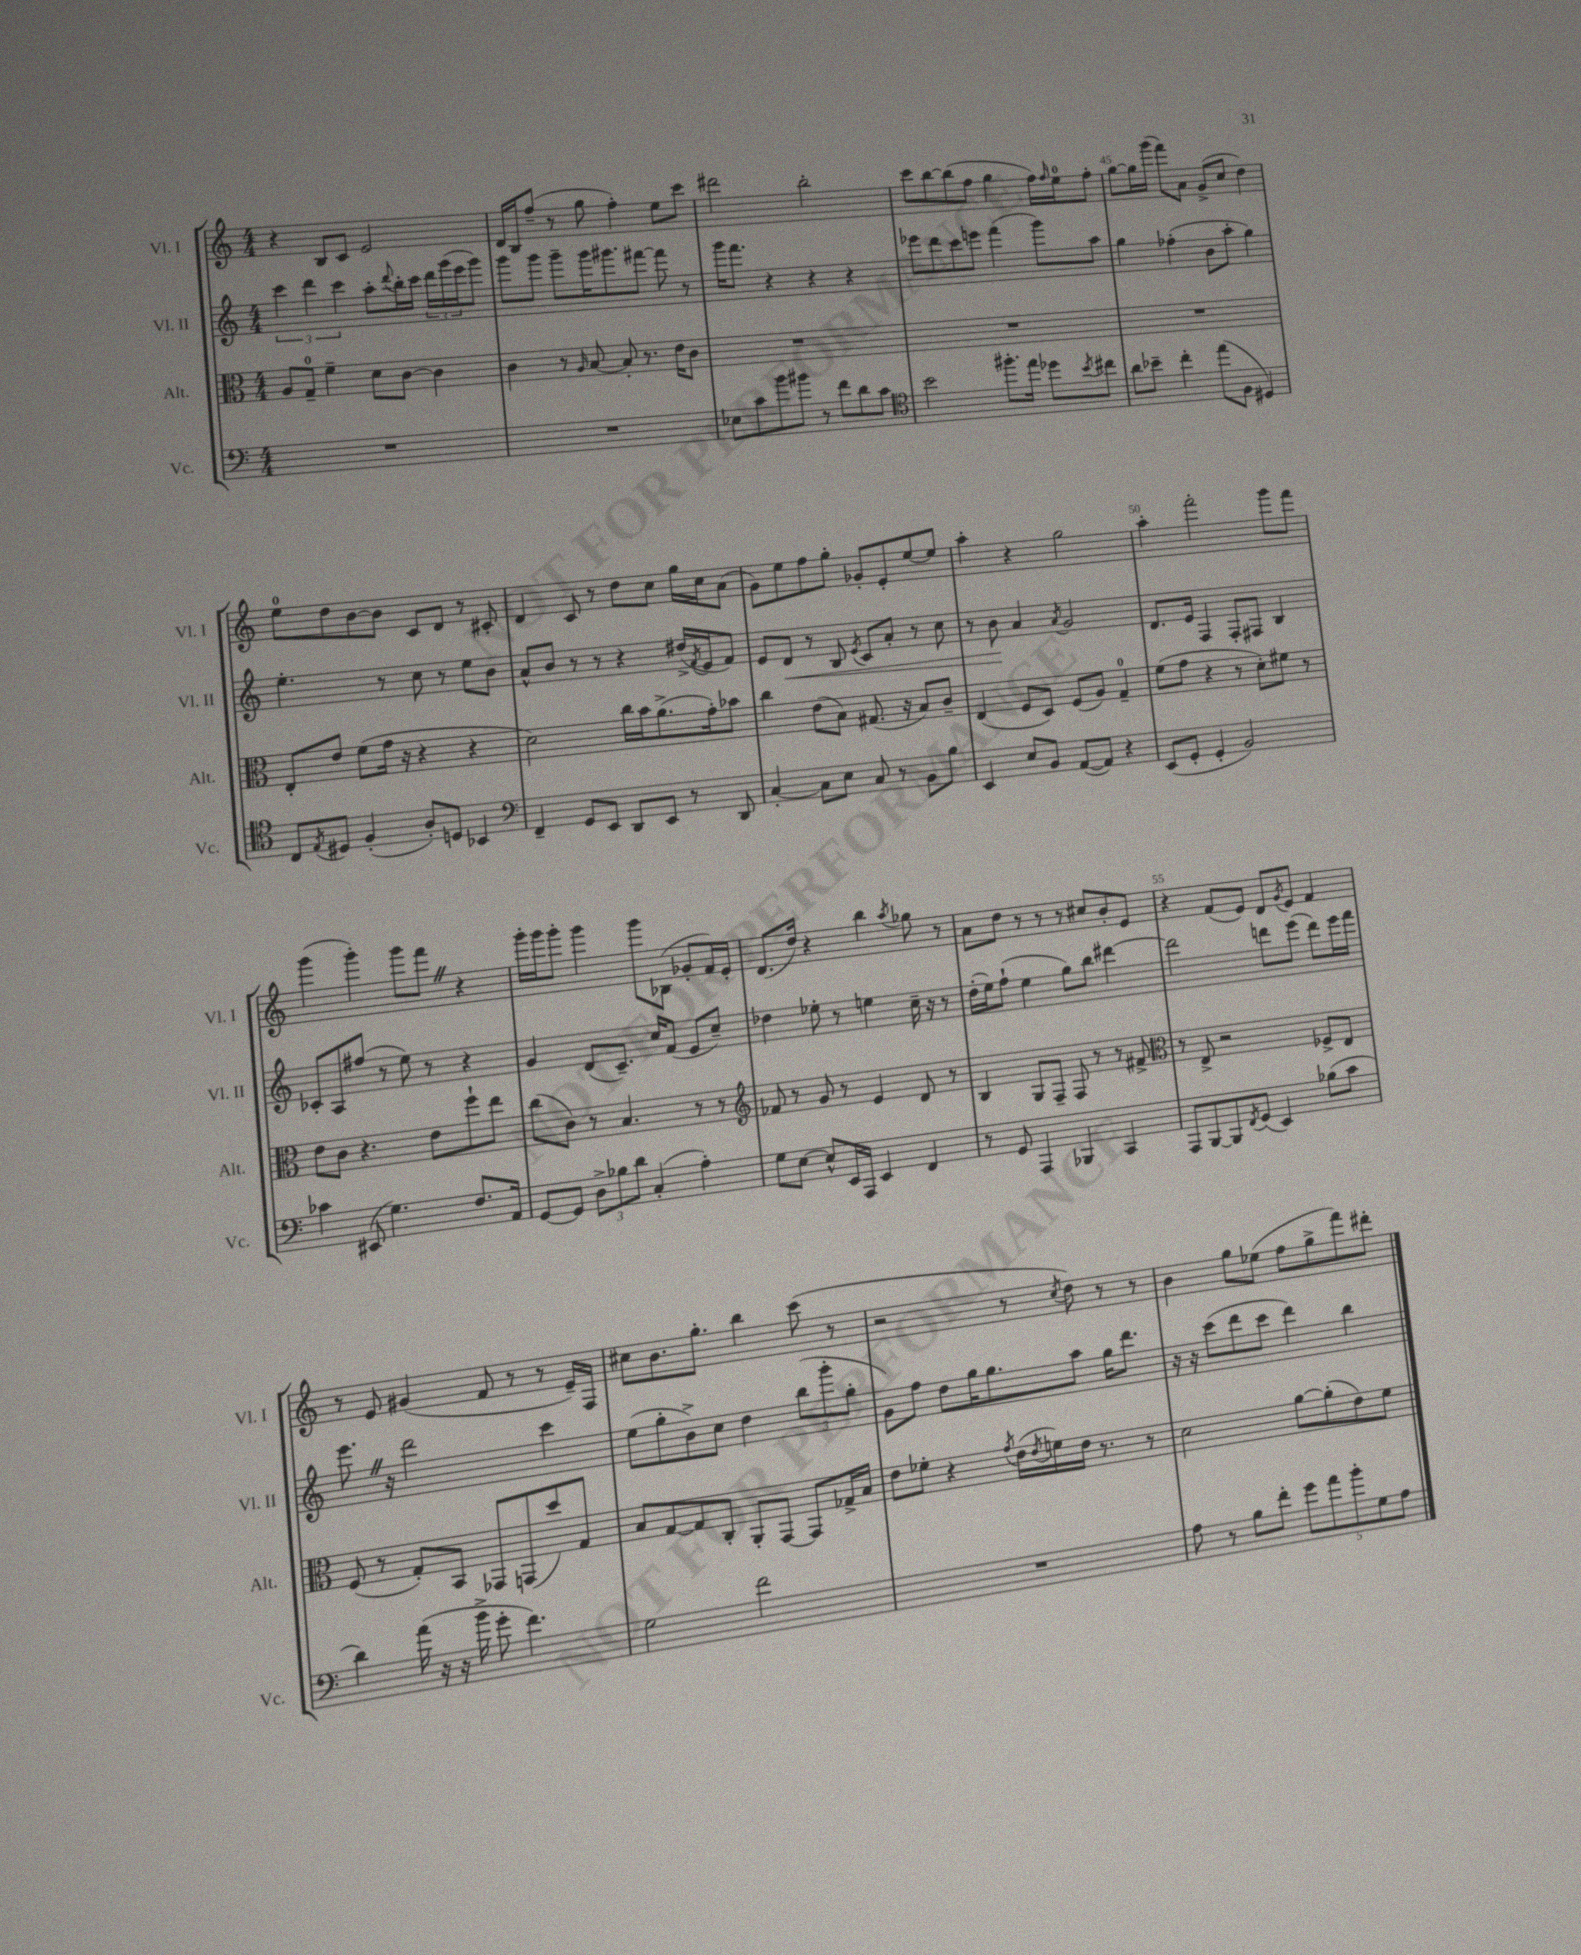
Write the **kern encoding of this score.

**kern	**kern	**kern	**dynam	**kern
*part4	*part3	*part2	*part2	*part1
*staff4	*staff3	*staff2	*staff2	*staff1
*I"Vc.	*I"Alt.	*I"Vl. II	*	*I"Vl. I
*I'Vc.	*I'Alt.	*I'Vl. II	*	*I'Vl. I
*clefF4	*clefC3	*clefG2	*	*clefG2
*k[]	*k[]	*k[]	*	*k[]
*M4/4	*M4/4	*M4/4	*	*M4/4
=41	=41	=41	=41	=41
1r	8A/L	6ccc\	.	4r
.	8G~/J	.	.	.
.	.	6ddd\	.	.
.	4f~\	.	.	8B/L
.	.	6ccc\	.	.
.	.	.	.	8c/J
.	8d\L	8aa'\L	.	2e/
.	.	8qqddd/	.	.
.	[8c\J	16bb'\L	.	.
.	.	16ccc\JJ	.	.
.	4c\]	24ddd\LL	.	.
.	.	(24ggg\	.	.
.	.	24eee\J	.	.
.	.	8ggg\J)	.	.
=42	=42	=42	=42	=42
1r	4c\	8ggg\L	.	16d/LL
.	.	.	.	16B/J
.	.	8ggg\J	.	(8ff~/J
.	8r	8ggg~\L	.	8r
.	16qqA/	.	.	.
.	[8B/	16ggg\K	.	8gg\
.	.	8.ggg#X\	.	.
.	8B'/]	.	.	4ff'\)
.	8.r	[8fff#X\J	.	.
.	.	8fff#\]	.	8ee\L
.	16e\KL	.	.	.
.	8c\J	8r	.	8ccc\J
=43	=43	=43	=43	=43
8E-X\L	1r	16ggg\KL	.	2ddd#X\
.	.	8.fff\J	.	.
8c\	.	.	.	.
8b\	.	4r	.	.
8b#X\J	.	.	.	.
8r	.	4r	.	2bb'\
8f\L	.	.	.	.
8d\	.	4r	.	.
8c\J	.	.	.	.
=44	=44	=44	=44	=44
*clefC4	*	*	*	*
2b\	1r	8eee-X\L	.	8ccc\L
.	.	8ddd\	.	[8bb\
.	.	8ccc\	.	(8bb\]
.	.	8eeen\J	.	8ff\J
8.ff#X'\L	.	(4fff\	.	4gg\
16ee\Jk	.	.	.	.
8dd-X\L	.	8ggg\L)	.	16ff\LL)
.	.	.	.	16qqff/
.	.	.	.	16ee\J
8qb/	.	.	.	.
8cc#X\J	.	8aa\J	.	8ff'\J
=45	=45	=45	=45	=45
8a\L	1r	4gg\	.	[8gg\L
8b-X~\J	.	.	.	16gg\L]
.	.	.	.	(16ggg\JJ
4cc'\	.	(4ff-X'\	.	8fff\L)
.	.	.	.	8a\J
(8ee\L	.	8b\L	.	(8g^/L
8F\J	.	8aa'\J	.	8cc/J
4D#X/)	.	4gg\)	.	4dd\)
!!LO:LB:g=z
=46	=46	=46	=46	=46
8C/L	8E'/L	4.ee'\	.	8ee\L
8qE/	.	.	.	.
8D#X/J	8e/J	.	.	8dd\
(4F'/	(8f\L	.	.	[8b\
.	16g\Jk	8r	.	8b\J]
.	16r	.	.	.
8A'/L)	4r	8cc\	.	8c/L
8Dn/J	.	8r	.	8d/J
4BB-X/	4r	8ee\L	.	8r
.	.	8b\J	.	8c#X'/
=47	=47	=47	=47	=47
*clefF4	*	*	*	*
4FF~/	2d\)	8a^^/L	.	4d/
.	.	8b/J	.	.
8GG/L	.	8r	.	8c/
8EE/J	.	8r	.	8r
8DD/L	16cc\LL	4r	.	8dd\L
.	16b\J	.	.	.
8EE/J	(8.a^\	.	.	8cc\J
8r	.	(16dd#X^/LL	.	16gg\LL
.	.	8qf/	.	.
.	16g'\k)	16e/J	.	16cc\J
8DD/	8b-X\J	8f/J)	.	(8a\J
=48	=48	=48	=48	=48
[4C'/	4cc\	8e/L	.	8g\L)
!	!	!	!LO:HP:b	!
.	.	8d/J	<	8ee\
8C\L]	(8e\L	8r	.	8ff\
8E\J	8B\J)	8B/	.	8gg'\J
.	.	8qe/	.	.
8C/	(8.G#X/	8c/L	.	8g-X'/L
8r	.	8a'/J	.	8e'/
.	16r	.	.	.
8BB\L	8B/L)	8r	.	[8ee/
8B\J	8c~/J	8cc\	.	8ee/J]
=49	=49	=49	=49	=49
4EE/	(4E/	8r	.	4aa'\
.	.	8b\	.	.
8E/L	8F/L	4a/	[	4r
8BB/J	8D/J)	.	.	.
.	.	8qa/	.	.
([8AA/L	(8F/L	2g/	.	2gg\
8AA/J])	8A/J)	.	.	.
4r	4G~/	.	.	.
=50	=50	=50	=50	=50
(8EE/L	(8f\L	8.d/L	.	4aa'\
8GG'/J	8g\J	.	.	.
.	.	16e/Jk	.	.
4GG'/	4r	4F/	.	2fff'\
2BB/)	8r	8F'/L	.	.
.	8d'\L)	8F#X/J	.	.
.	8f#X\J	4B/	.	8ggg\L
.	8r	.	.	8fff\J
!!LO:LB:g=z
=51	=51	=51	=51	=51
4c-X\	8e\L	8c-X'/L	.	(4ggg\
.	8c\J	8A/	.	.
(8EE#X/	4.r	(8ff#X/J	.	4ggg'\)
4.G\)	.	8r	.	.
.	.	8ee\)	.	8ggg\L
.	8e\L	8r	.	8fffZ\J
8.F/L	8ff`\	4r	.	4r
.	8ee\J	.	.	.
16AA/Jk	.	.	.	.
=52	=52	=52	=52	=52
[8GG/L	(8cc\L	4g/	.	16ggg'\LL
.	.	.	.	16ggg\J
8GG/J]	8c\J)	.	.	8ggg'\J
12D^\L	8r	(8d/L	.	4ggg\
12B-X\	.	.	.	.
.	4.B/	8.c~/J)	.	.
12d\J	.	.	.	.
(4C'/	.	.	.	8ggg\L
.	.	16cc/KL	.	.
.	.	(8f/J	.	(8B-X\J
4A'\)	8r	8e/L	.	8g-X'/L
.	8r	8cc~/J)	.	16f/L)
.	.	.	.	16e'/JJ
=53	=53	=53	=53	=53
*	*clefG2	*	*	*
8G\L	8f-X/	4dd-X\	.	(8.d/L
[8E\J	8r	.	.	.
.	.	.	.	16dd/Jk)
8E^^/L]	8g/	8ee-X'\	.	4r
16EE/L	8r	8r	.	.
16AAA/JJ	.	.	.	.
4EE/	4e/	4een\	.	4bb\
.	.	.	.	8qaa/
4FF/	8d/	16cc~\	.	8gg-X\
.	.	16r	.	.
.	8r	8r	.	8r
=54	=54	=54	=54	=54
8r	4B/	(16dd'\LL	.	8a\L
.	.	16ee\J)	.	.
8GG/	.	(8ff`\J	.	8dd\J
4AAA/	8G/L	4ee\	.	8r
.	8F~/J	.	.	8r
4BBB-X/	8F/	8gg\L)	.	8r
.	8r	8bb\J	.	8cc#X/L
4CC/	8r	[4ddd#X\	.	8b'/
.	8f#X^/	.	.	8e/J
=55	=55	=55	=55	=55
*	*clefC3	*	*	*
8AAA/L	8r	2ddd#\]	.	4r
[8BBB/	8E^/	.	.	.
8BBB/]	2r	.	.	(8f/L
8qFF/	.	.	.	.
(8GG/J	.	.	.	8e/J)
4EE/)	.	8dddn\L	.	8d/L
.	.	.	.	8qg/
.	.	(8eee\J	.	8e/J
(8B-X\L	8F-X^/L	8ddd\L)	.	4f/
8c\J	8E/J	16eee\L	.	.
.	.	16fff\JJ	.	.
!!LO:LB:g=z
=56	=56	=56	=56	=56
4d\)	(8F/	8.eeeZ\	.	8r
.	8r	.	.	8e/
.	.	16r	.	.
(16a\	8G'/L)	2ddd\	.	(4g#X/
16r	.	.	.	.
16r	8BB/J	.	.	.
16b^\	.	.	.	.
8g'\	8GG-X/L	.	.	8f/
4.f\)	(8GGn/	.	.	8r
.	8dd/)	4ccc\	.	8r
.	8G/J	.	.	16e~/LL)
.	.	.	.	16F/JJ
=57	=57	=57	=57	=57
2G\	8B/L	(8ee\L	.	8cc#X\L
.	[8G/	8gg'\	.	8.b\
.	8G/]	8b^\)	.	.
.	.	.	.	8.gg'\J
.	8C'/J	8cc\J	.	.
2f\	8AA'/L	4dd\	.	4bb\
.	[8GG/J	.	.	.
.	8GG/L]	(12bb\L	.	(8ccc\
.	.	12ggg'\	.	.
.	16G-X^/L	.	.	8r
.	.	12gg'\J	.	.
.	16B/JJ	.	.	.
=58	=58	=58	=58	=58
1r	8e\L	8g\L)	.	2r
.	8f-X'\J	8ff\J	.	.
.	4r	8dd\L	.	.
.	.	16gg\K	.	.
.	.	8.gg\	.	.
.	8qg/	.	.	.
.	(16e\LL	.	.	8r
.	8qe/	.	.	.
.	16fn\)	.	.	.
.	.	.	.	8qcc/
.	16e\JJ	8aa\J	.	8dd\)
.	8.r	.	.	.
.	.	16gg\KL	.	8r
.	.	8.ddd\J	.	.
.	8r	.	.	8r
=59	=59	=59	=59	=59
8A\	2d\	16r	.	4b\
.	.	16r	.	.
8r	.	(8ccc\L	.	.
8B\L	.	8ddd\	.	8gg\L
8f'\J	.	8ccc\J	.	(8ee-X\J
10g\L	[8a\L	4ddd\)	.	8ff\L
10a\	.	.	.	.
.	(8a'\]	.	.	8gg^\
10b'\	.	.	.	.
.	8e\)	4bb\	.	8fff\)
10G\	.	.	.	.
.	8f\J	.	.	8ddd#X'\J
10A\J	.	.	.	.
==	==	==	==	==
*-	*-	*-	*-	*-
